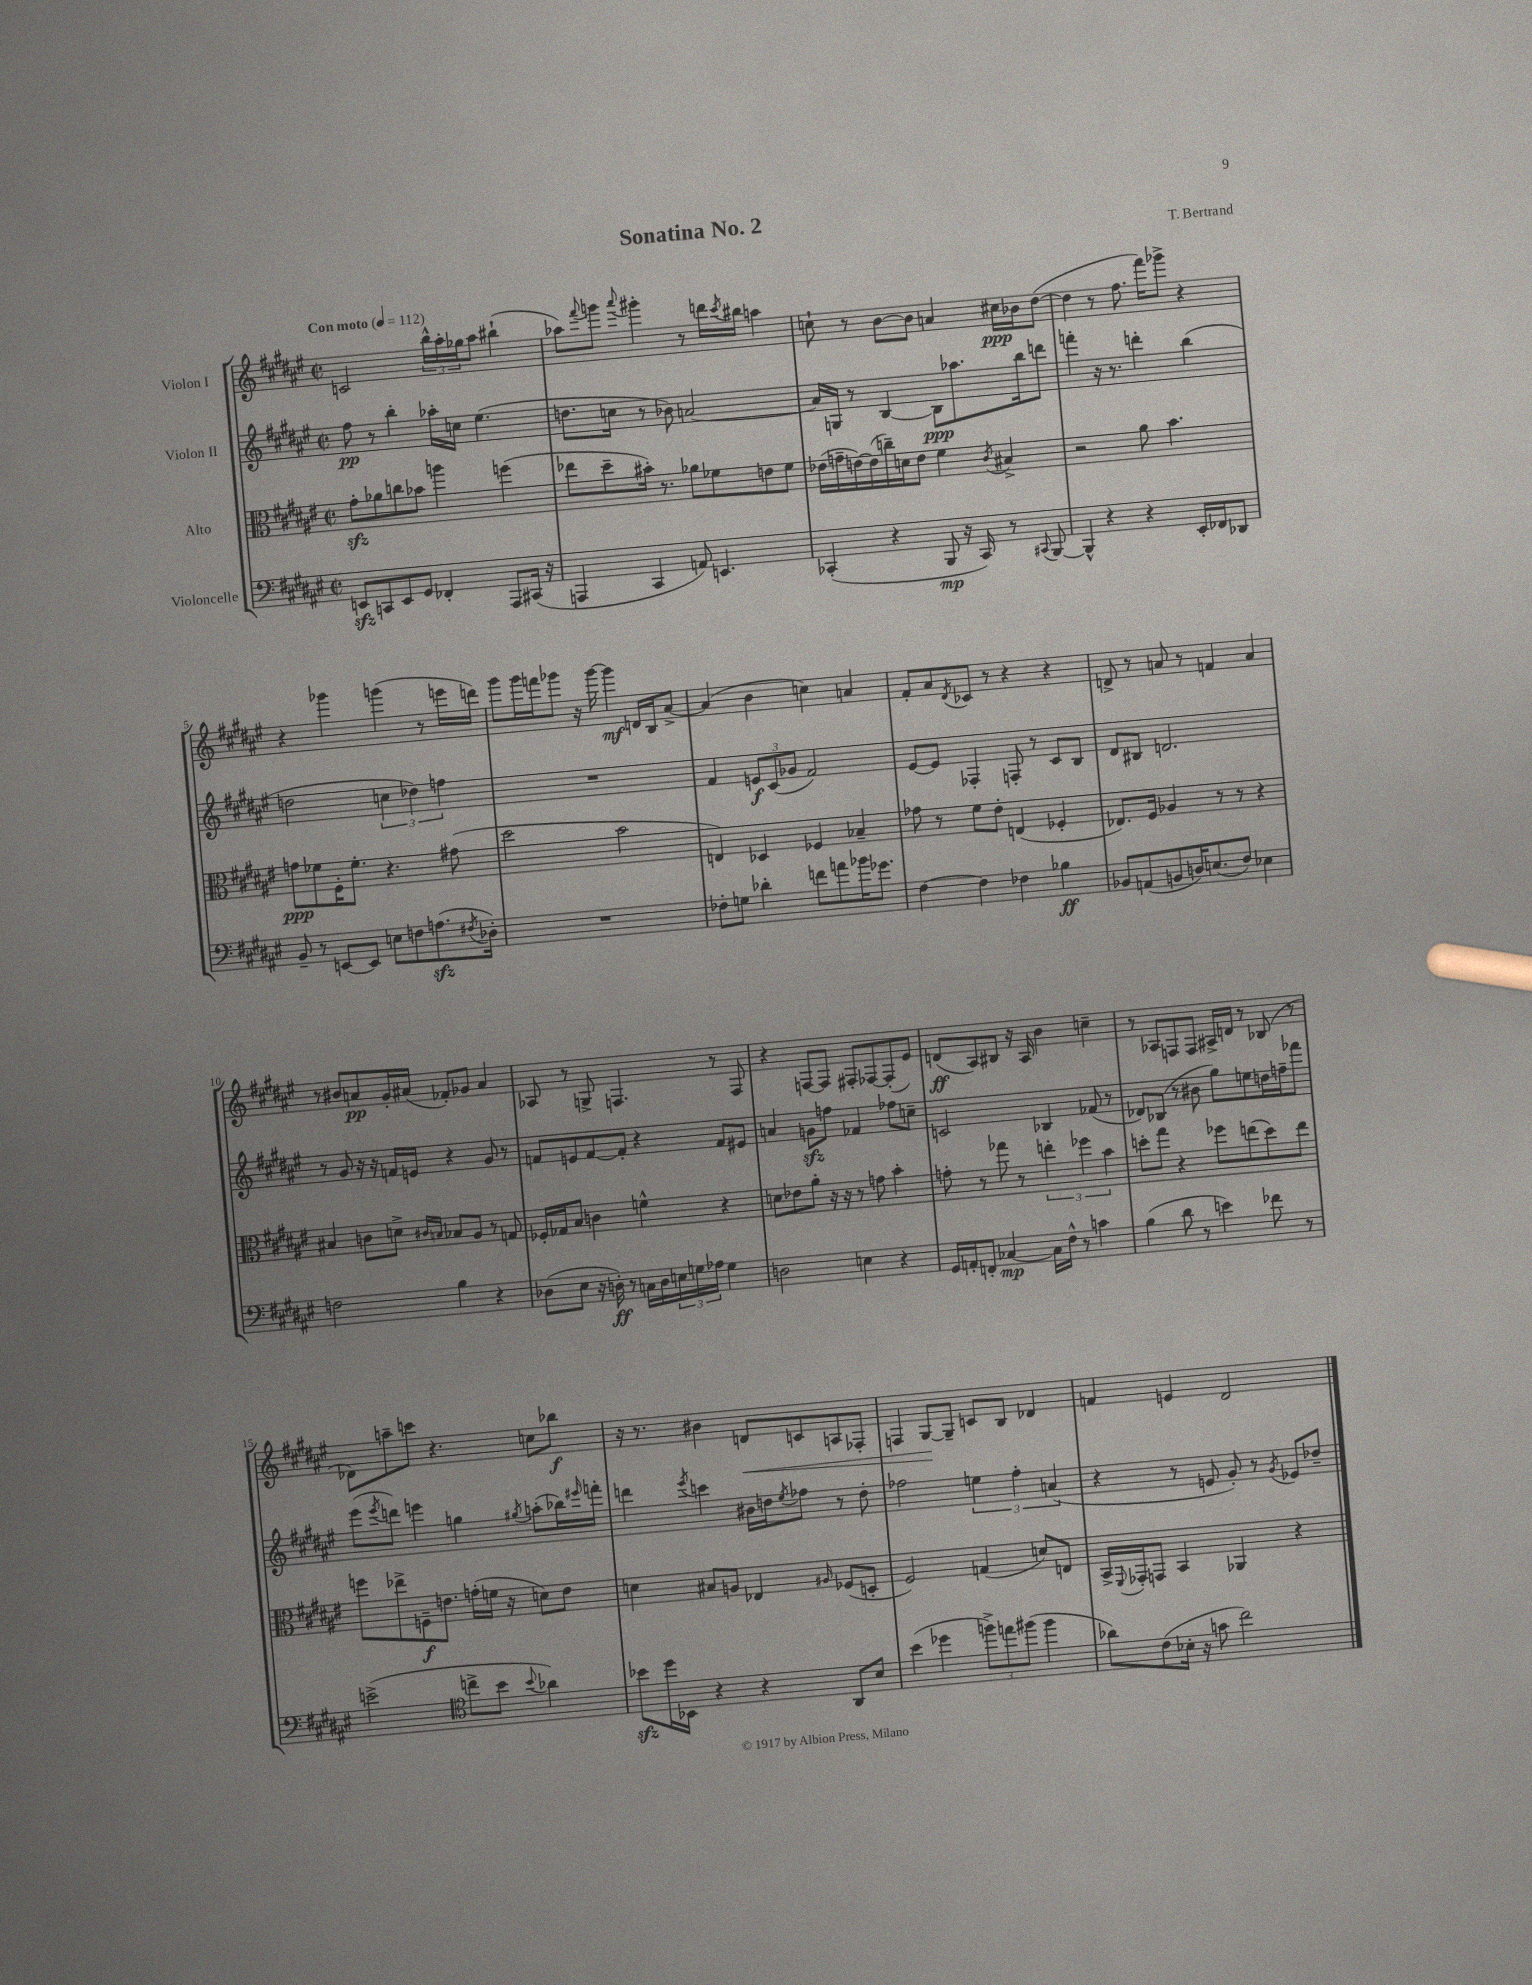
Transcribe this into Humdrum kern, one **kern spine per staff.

**kern	**kern	**kern	**kern
*staff4	*staff3	*staff2	*staff1
*clefF4	*clefC3	*clefG2	*clefG2
*k[f#c#g#d#a#e#]	*k[f#c#g#d#a#e#]	*k[f#c#g#d#a#e#]	*k[f#c#g#d#a#e#]
*M2/2	*M2/2	*M2/2	*M2/2
*met(c|)	*met(c|)	*met(c|)	*met(c|)
*MM112	*MM112	*MM112	*MM112
8EE	8g#'	8ff#	2c
8CC	8a-	8r	.
8EE	8cc	4bb'	.
8GG#	8b-	.	.
4FF-'	4aa	16aa-'	24bb^^
.	.	.	24aa#'
.	.	16cc	.
.	.	.	24gg-
.	.	(4.ee#	8aa#
8AAA#	(4ff	.	(4bb#`
(16CC#	.	.	.
16r	.	.	.
=	=	=	=
4AAA	8ee-	8.dd	8aa-)
.	.	.	8qqfff#
.	8dd#~	.	8ggg
.	.	16cc	.
.	.	.	8qqaaa#
4CC#	16b#')	8r	4ggg#'
.	8.r	.	.
.	.	8b-)	.
8AA)	8a-	[2a	8r
4.EE	8f-	.	16ddd
.	.	.	8qccc#
.	.	.	16bb#
.	8e	.	4aa
.	8f-	.	.
=	=	=	=
(4CC-'	(16e-	16a]	8cc`
.	16g~	16G	.
.	[16e)	8r	8r
.	(16e]	.	.
4r	16cc~)	[4B	[8b
.	16d	.	.
.	8e	.	8b]
8BBB	4f#	8B]	4a
16r	.	8.aa-	.
16CC-)	.	.	.
.	8qc#	.	.
8r	4B#^	.	16cc#
.	.	16bb	16b-
8qqCC#	.	.	.
[8BBB	.	8ddd	([8dd#
=	=	=	=
4BBB^^]	2r	4fff'	4dd#]
4r	.	16r	8r
.	.	8.r	.
.	.	.	8.ff#
4r	8a#	4ddd'	.
.	.	.	16fff#)
.	4.b	.	8ggg-^
16EE#'	.	(4bb	4r
16FF-	.	.	.
8DD-	.	.	.
=	=	=	=
8BB~	8g	2dd	4r
8r	8f-	.	.
[8EE	16F#'	.	4ggg-
.	8.f-'	.	.
8EE]	.	.	.
8E	4.r	6cc	(4ggg
8F	.	.	.
.	.	6dd-)	.
(8.A	.	.	8r
.	.	6ff	.
.	(8g#	.	16eee
8qF#	.	.	.
16D-')	.	.	16ddd)
=	=	=	=
1r	2dd#	1r	8ggg#
.	.	.	16ggg#
.	.	.	16fff
.	.	.	8ggg-
.	.	.	16r
.	.	.	[16ggg-
.	2b	.	4ggg-]
.	.	.	16d
.	.	.	16B
.	.	.	[8a#^
=	=	=	=
8F-'	4E)	4f#	(4a#]
8G	.	.	.
4d-'	4D-	12e	4b
.	.	(12c#	.
.	.	12g-	.
8f	4F-	2f#)	4cc)
8a	.	.	.
16b-	4B-~	.	4a
8.g-	.	.	.
=	=	=	=
[4F#	8g-	[8e#	8f#'
.	8r	8e#]	8a#
.	.	.	8qd#
4F#]	8f#	4F-'	8c-
.	8e#'	.	8r
4F-	(4E	8F'	4r
.	.	8r	.
4B-	4F-'	8c#	4r
.	.	8B	.
=	=	=	=
8BB-	8.E-)	8d#	8d^
(8AA	.	8B#	8r
.	16F#	.	.
8BB	4A-	2.d	8a
16D)	.	.	8r
(8.E	.	.	.
.	8r	.	4f
8F#)	8r	.	.
4E-	4r	.	4a
=	=	=	=
2F	4B#	8r	8r
.	.	8g#	8b#
.	8c	16r	8a
.	.	16r	.
.	8d^	16f	16g#'
.	.	16e	(16a#
.	16qqc#	.	.
.	16qqB	.	.
4B	8B-	4r	8f-')
.	8A#	.	8g-
4r	8r	8g#	4a#
.	8G	8r	.
=	=	=	=
(8D-	16F-'	8f	8A-
.	16G-	.	.
8E#	8B	8e	8r
16r	4c	[8f	8G^
16D')	.	.	.
8r	.	8f']	4.F
16C	4f^^	4r	.
16D	.	.	.
24E	.	.	.
24G	.	.	.
24A-	.	.	.
4G	4r	8f	8r
.	.	8e#	8F
=	=	=	=
2D	8d	4a	4r
.	8e-	.	.
.	8a#'	8g	[8F
.	16r	8ff	8F]
.	16r	.	.
4E	8r	4f-	8F#'
.	8g	.	[8F-
4r	4b'	8ff-	(8F-']
.	.	8cc~	8e#)
=	=	=	=
16GG#	8g'	2c	(8d
16AA'	.	.	.
8FF'	8r	.	8A#)
[4C-	8gg-	.	8B#
.	8r	.	16r
.	.	.	16A#
16C-]	6ee'	4B-	4b
16F#^^	.	.	.
8r	.	.	.
.	6ff-	.	.
4c	.	(8f-	4cc~
.	6b	.	.
.	.	8r	.
=	=	=	=
(4B	8dd'	8d-)	8r
.	8gg#	(8B-	8A-
8d#	4r	8r	8F
8r	.	8b#	8F
4e)	8ff-	8gg#)	16A#^
.	.	.	16d
.	(8ee	8ee	8r
8f-	8dd)	16dd	(8B-
.	.	16ff~	.
8r	8ee	8fff-	8r
=	=	=	=
(2e^	8ff	(8eee#	8d-)
.	.	8qeee#	.
.	8ee-^	8ddd)	8aa~
.	8F~	4eee	8ccc
.	8.e	.	4.r
*clefC4	*	*	*
8cc^	.	4gg	.
.	(16g'	.	.
8b	16f	.	.
.	16r	.	.
8qqb	.	8qgg#	.
4a-)	8d)	(8aa'	8cc
.	8e	16bb-)	8bb-
.	.	16qqeee#	.
.	.	16fff'	.
=	=	=	=
8b-	4d	4ddd	16r
.	.	.	8.r
16dd#	.	.	.
16BB-	.	.	.
.	.	8qeee#	.
4r	8B#	4ccc	4b#
.	8A	.	.
4r	4E-	16b#	8d
.	.	16dd	.
.	.	8qee#	.
.	.	8ff-	8c
.	16qqA#	.	.
8AA#	(8F-	8r	8A
8B	8D'	8dd'	8F-'
=	=	=	=
(4b	2F#)	2ff-	4F
4dd-	.	.	[8G#
.	.	.	8G#~]
12ff^)	(4G	6ee	8c
12ee	.	.	.
.	.	.	8B
(12ff#	.	6ff-'	.
4ff#	8d)	.	4d-
.	.	(6a	.
.	8E	.	.
=	=	=	=
8a-)	16BB^	4r	4f
.	8qqFF#	.	.
.	16GG-'	.	.
(8c#	8GG	.	.
16B-'	4BB	8r	4e
16r	.	.	.
8g	.	8e	.
2cc#)	4AA-	8g#')	2d#
.	.	8r	.
.	.	8qg#	.
.	4r	8e-	.
.	.	8dd-~	.
==	==	==	==
*-	*-	*-	*-
